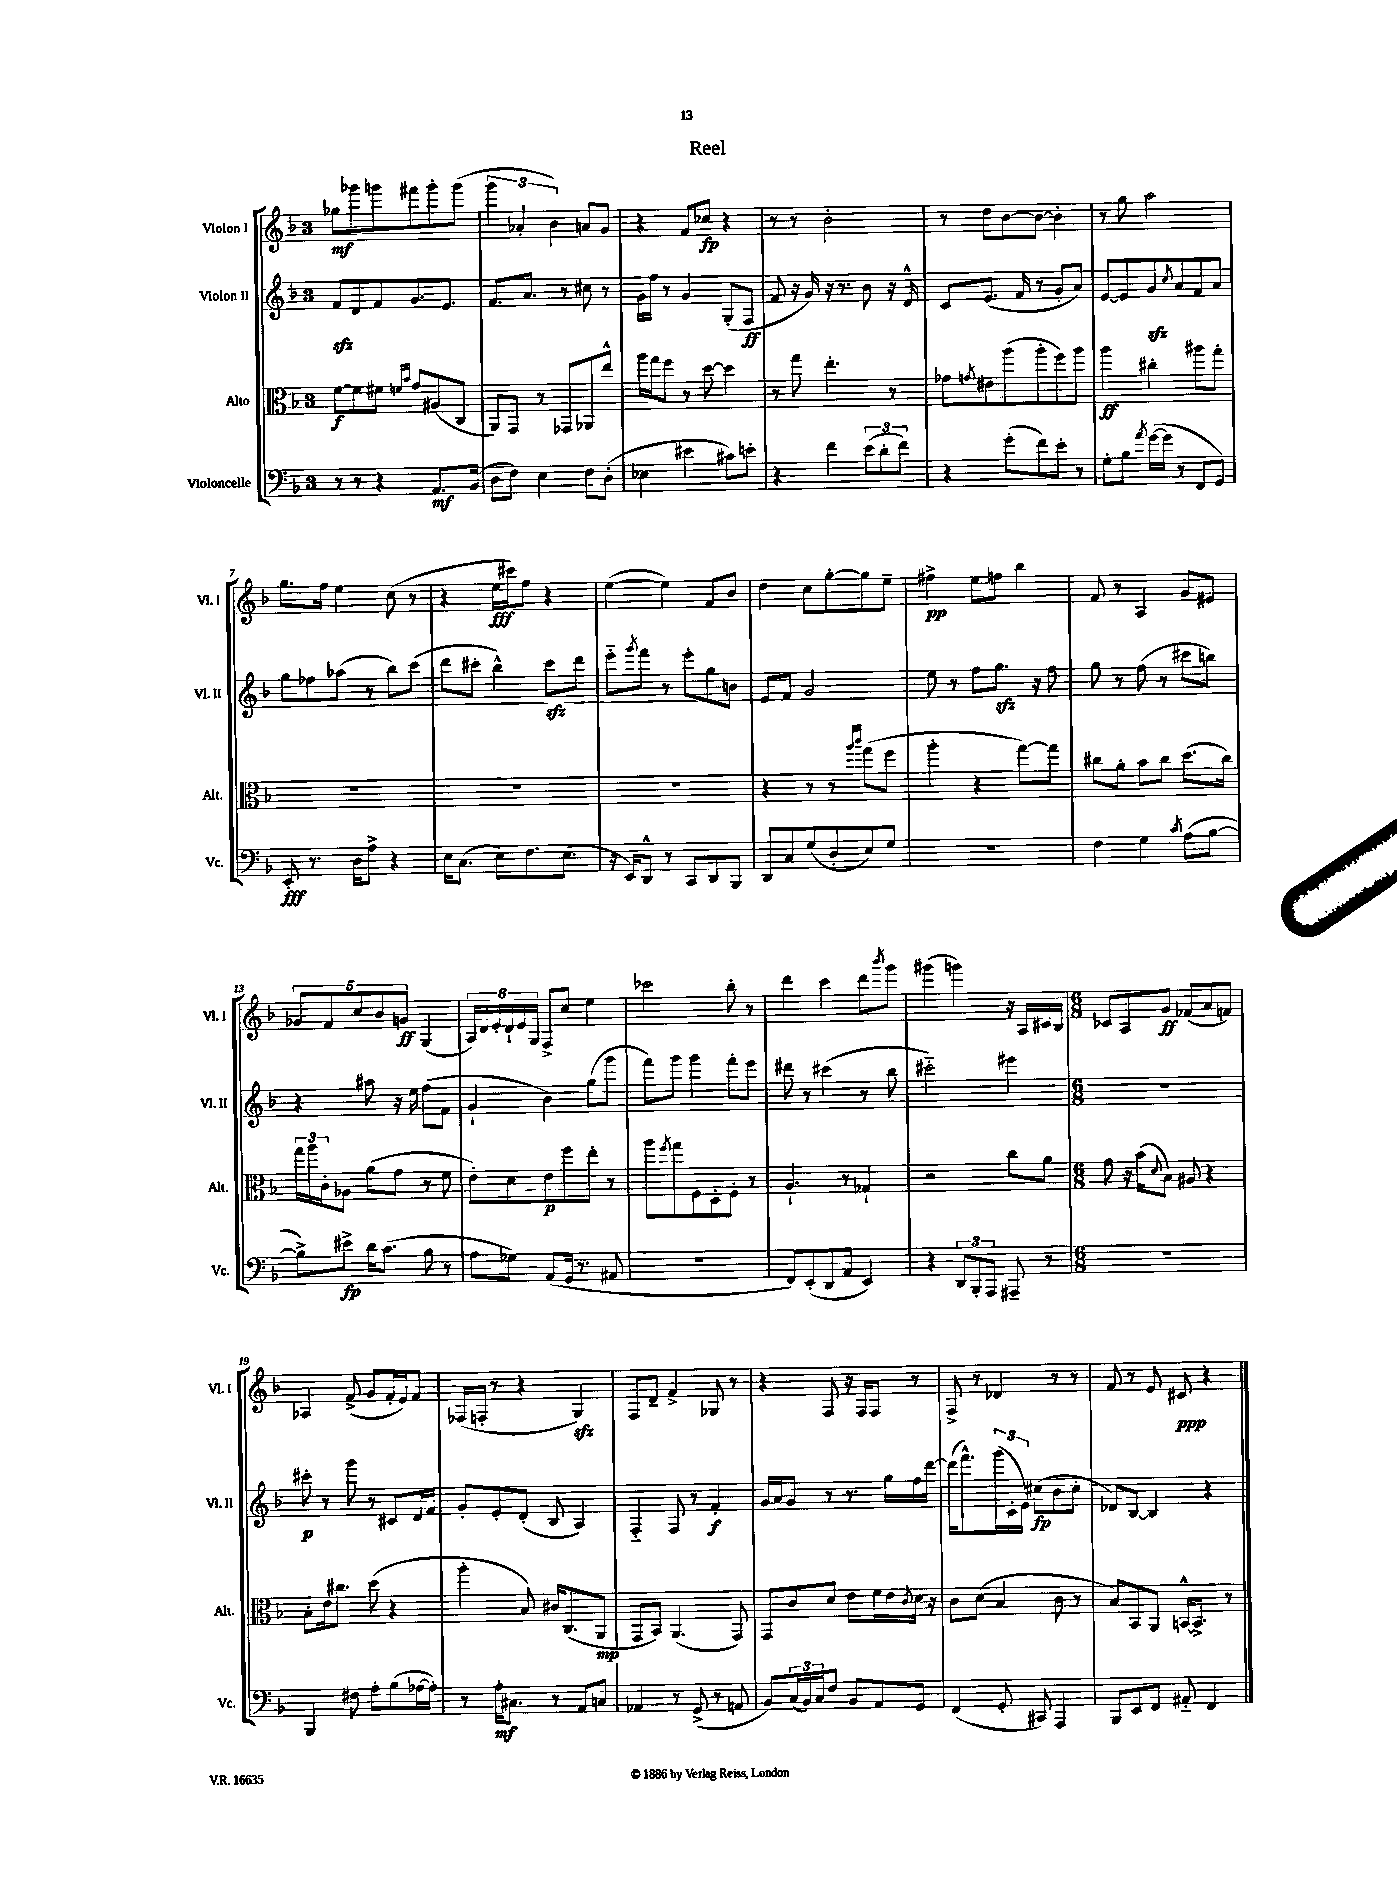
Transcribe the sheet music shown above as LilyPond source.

\header { title = "Reel" }
<<
\new StaffGroup <<
\new Staff = "s0" \with { instrumentName = "Violon I" shortInstrumentName = "Vl. I" } {
    \clef treble \key f \major \once \override Staff.TimeSignature.style = #'single-digit \time 3/4
    ges''8\mf ges'''8 g'''8 fis'''8 g'''8-. g'''8( |
    \tuplet 3/2 { g'''4 aes'4-. bes'4) } a'8 g'8 |
    r4 f'8 ces''8\fp r4 |
    r8 r8 bes'2-. |
    r8 d''8 bes'8~ bes'8~ bes'4-. |
    r8 g''8 a''2 |
    g''8. f''16 e''4 c''8( r8 |
    r4 e''16\fff cis'''16) f''8 r4 |
    e''4~( e''4) f'8 bes'8 |
    d''4 c''8 g''8~-. g''8 e''8-- |
    fis''4->\pp e''8 f''8 bes''4 |
    f'8 r8 a4 g'8 eis'8 |
    \tuplet 5/4 { ges'8 f'8 c''8 bes'8 g'8\ff } g4( |
    \tuplet 6/4 { a16) d'16 e'16-. d'16-! e'16 g16 } f8-> c''8 e''4 |
    ces'''2 bes''8-. r8 |
    d'''4 c'''4 d'''8 \acciaccatura { bes'''8 } g'''8 |
    gis'''4( g'''4) r16 a16 cis'16 bes16 |
    \numericTimeSignature \time 6/8 ces'8 a8 g'8\ff fes'8( a'8 f'8) |
    aes4 f'8->( g'8 f'16-. e'16) f'8 |
    fes16( f16-. r8 r4 g4\sfz) |
    f8 d'8-- f'4-> ges8 r8 |
    r4 f8 r16 f16 f8 r8 |
    f8-> r8 des'4 r8 r8 |
    f'8 r8 e'8 cis'8\ppp r4 \bar "|." |
}
\new Staff = "s1" \with { instrumentName = "Violon II" shortInstrumentName = "Vl. II" } {
    \clef treble \key f \major \once \override Staff.TimeSignature.style = #'single-digit \time 3/4
    f'8\sfz d'8 f'8 g'8. e'8. |
    f'8. a'8. r8 cis''8 r8 |
    g'16 f''16 r8 g'4 g8-.( f8\ff |
    f'8 r16 g'16) r16 r8. bes'8 r16 d'16-^ |
    c'8 e'8.( f'16 r8 g'8-. a'8) |
    e'8~ e'8 g'8\sfz \acciaccatura { c''8 } a'8 f'8 a'8 |
    g''8 fes''8 aes''8( r8 bes''8) c'''8( |
    d'''8 cis'''8-. bes''4-^) cis'''8\sfz d'''8 |
    e'''8-_ \acciaccatura { g'''8 } f'''8 r8 e'''8-. g''8 b'8 |
    e'8 f'8 g'2 |
    e''8 r8 f''8 g''8.\sfz r16 f''8 |
    g''8 r8 f''8( r8 cis'''8 b''8) |
    r4 ais''8 r16 e''16 f''8( f'8 |
    g'4-! bes'4) g''8( g'''8 |
    f'''8) g'''8 g'''4 f'''8-. e'''8 |
    dis'''8 r8 cis'''4( r8 bes''8 |
    cis'''2-_) eis'''4 |
    \numericTimeSignature \time 6/8 R2. |
    cis'''8-.\p r8 g'''8 r8 cis'8 d'16 f'16 |
    g'8-. e'8-. d'8-.( bes8 a4) |
    f4-_ f8 r8 f'4-.\f |
    g'16 a'16 g'8 r8 r8. g''16 f''16 d'''16~ |
    d'''16( f'''8.-^) \tuplet 3/2 { g'''16( c'16-. e'16) } cis''8\fp( bes'8 cis''8-. |
    des'8) bes8~ bes4 r4 \bar "|." |
}
\new Staff = "s2" \with { instrumentName = "Alto" shortInstrumentName = "Alt." } {
    \clef alto \key f \major \once \override Staff.TimeSignature.style = #'single-digit \time 3/4
    f'8~\f f'8 fis'8 \grace { f'16 bes'16 } g'8 ais8( c8 |
    a,8) g,8 r8 ges,8 aes,8 e''8-^ |
    a''16 g''16 f''8 r8 d''8~ d''4 |
    r8 g''8 e''4.-. r8 |
    ges'8 \acciaccatura { g'8 } eis'8 a''8( a''8-. f''8) a''8 |
    a''4\ff cis''4-. ais''8 g''8-. |
    R2. |
    R2. |
    R2. |
    r4 r8 r8 \grace { a''16 c'''16 } g''8( f''8 |
    a''4-. r4 g''8~) g''8 |
    cis''8 a'8-. bes'8 cis''8 d''8.( cis''16) |
    \tuplet 3/2 { g''16 a''16 c'16-. } aes8 a'8( g'8 r8 f'8 |
    e'8-.) d'8 e'8\p f''8 e''8-. r8 |
    a''8 \acciaccatura { f''8 } g''8 f8 d8-. f8-. r8 |
    a4.-! r8 ges4-! |
    r2 c''8 a'8 |
    \numericTimeSignature \time 6/8 g'8 r16 bes'16( \appoggiatura { d'8 } bes8) ais8 r4 |
    bes8-. e'16 cis''8. d''8( r4 |
    a''4-. bes8) cis'16 c8.( a,8\mp |
    g,8 bes,8) a,4.( g,8) |
    g,8 c'8 d'8 e'8 f'16 e'16 \acciaccatura { c'8 } d'16 r16 |
    c'8 d'8( bes4 c'8 r8 |
    bes8) bes,8 a,8 b,16~-^ b,8.-> r8 \bar "|." |
}
\new Staff = "s3" \with { instrumentName = "Violoncelle" shortInstrumentName = "Vc." } {
    \clef bass \key f \major \once \override Staff.TimeSignature.style = #'single-digit \time 3/4
    r8 r8 r4 a,8.\mf bes,16( |
    d8 f8) e4 f8 d8-.( |
    ees4 eis'4 cis'8) e'8-. |
    r4 f'4 \tuplet 3/2 { e'8( d'8-. f'8) } |
    r4 g'8-.( f'8) e'8-. r8 |
    g8-. bes8 \acciaccatura { a'8 } g'16~( g'16 r8 f,8 g,8) |
    e,8-.\fff r8. d16 a8-> r4 |
    e16 c8.( e8) f8. e8.( |
    r16 e,16) d,8-^ r8 c,8 d,8 bes,,8 |
    d,8 c8 g8( d8-. e8) g8 |
    R2. |
    f4 g4 \acciaccatura { c'8 } a8( bes8~ |
    bes8->) eis'8->\fp d'16 c'8.( bes8 r8 |
    a8 ges8) a,8( g,16 r8. ais,8 |
    R2. |
    f,8) e,8-.( d,8 a,8 e,4) |
    r4 \tuplet 3/2 { d,8 bes,,8-. a,,8 } ais,,8-- r8 |
    \numericTimeSignature \time 6/8 R2. |
    bes,,4 fis8 a8-. bes8( aes16~ aes16-.) |
    r8 a16-.\mf cis8. r8 a,8 c8 |
    aes,4 r8 g,8->( r8 a,8 |
    bes,8) \tuplet 3/2 { c16( bes,16) c16 } f8 bes,8 a,8 g,8 |
    f,4( g,8-. cis,8) a,,4 |
    bes,,8 e,8 f,8 ais,8-_ f,4 \bar "|." |
}
>>
>>
